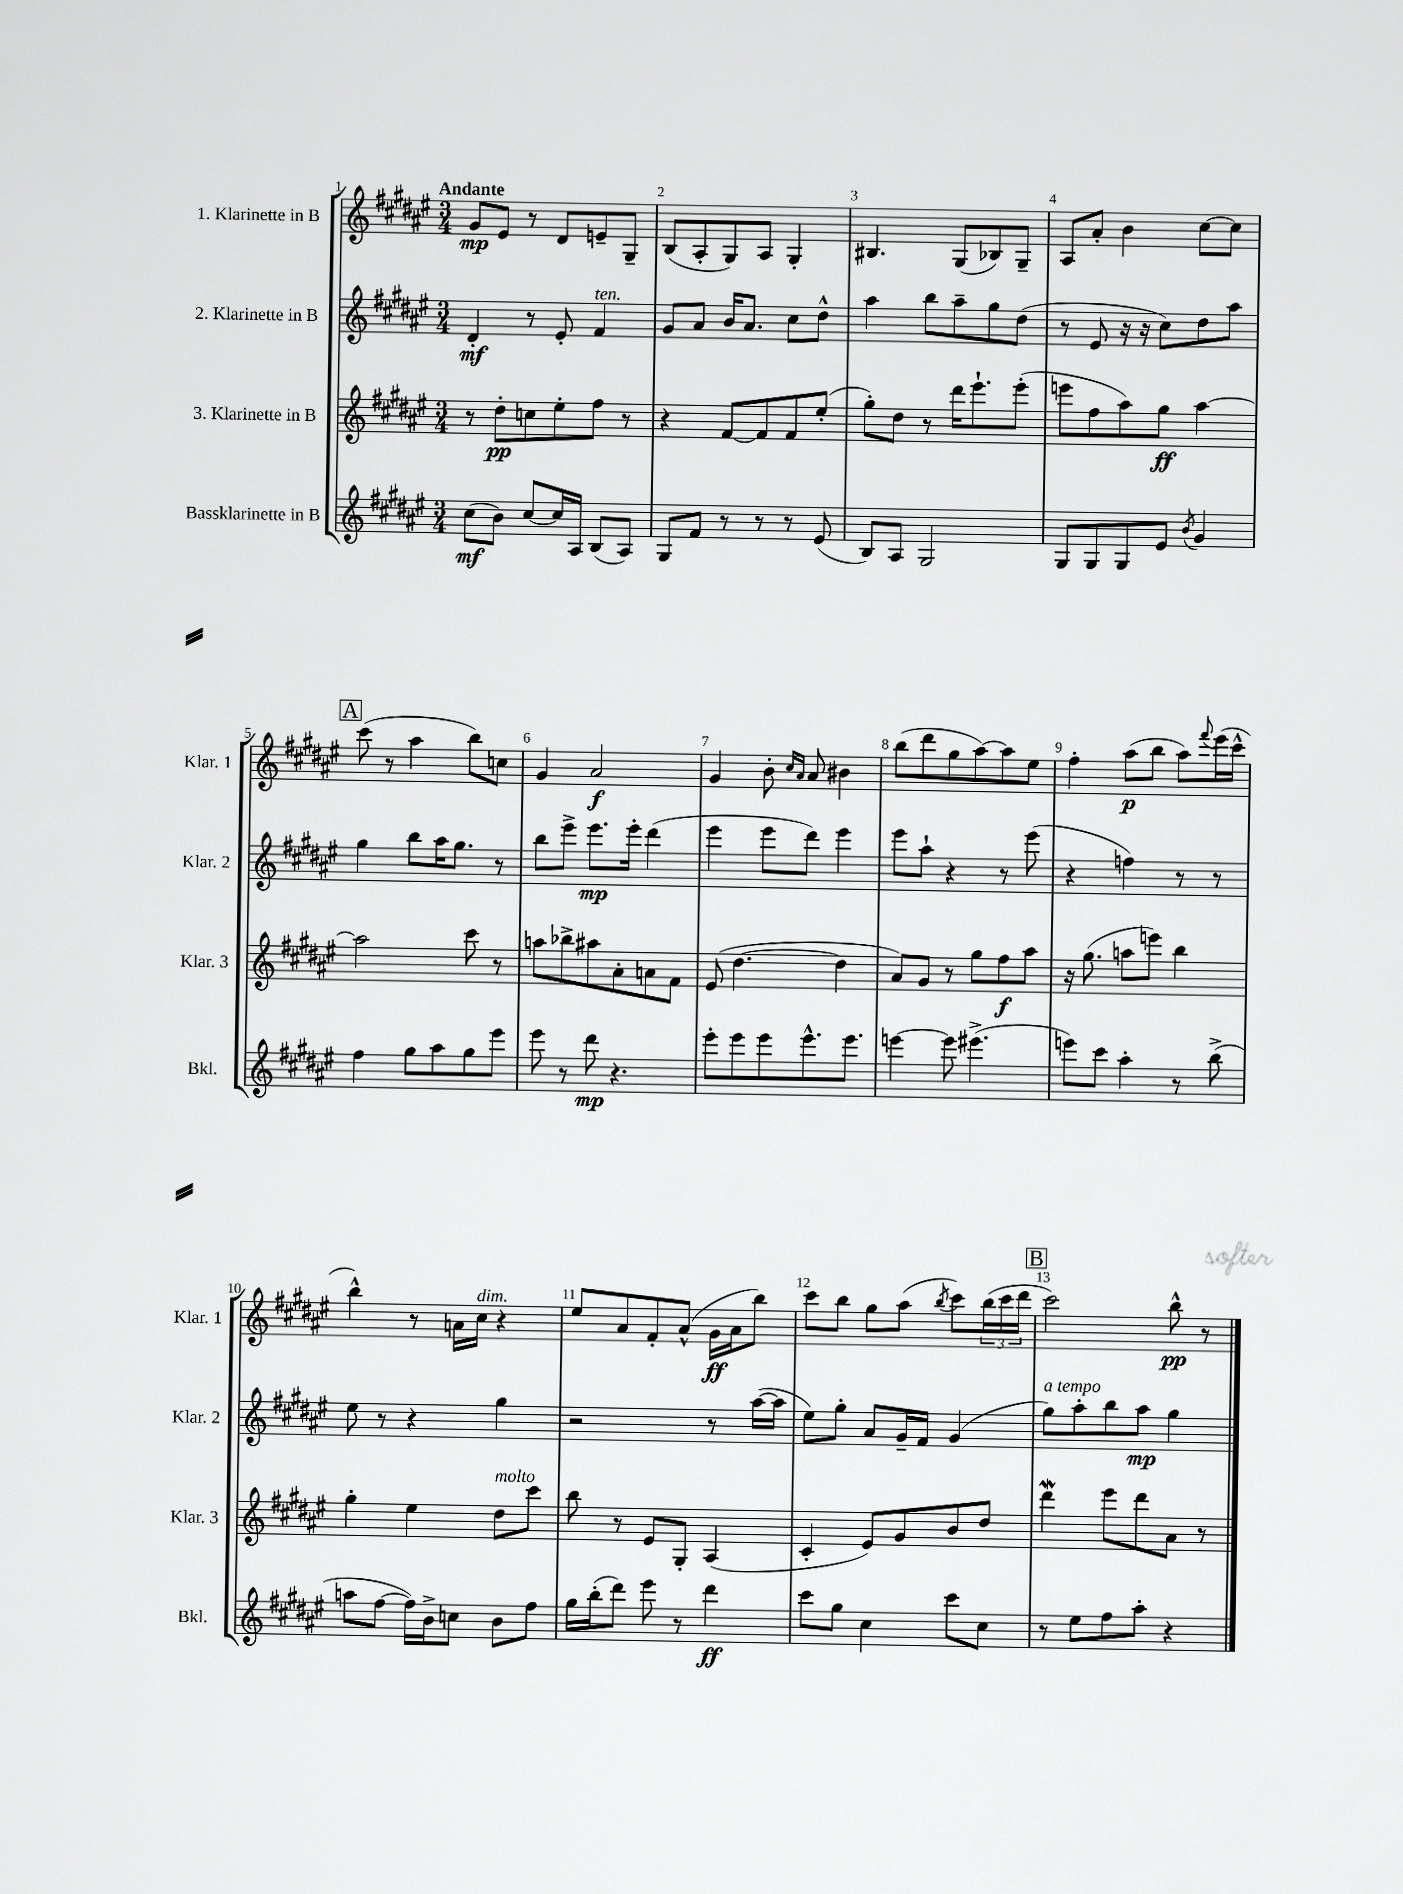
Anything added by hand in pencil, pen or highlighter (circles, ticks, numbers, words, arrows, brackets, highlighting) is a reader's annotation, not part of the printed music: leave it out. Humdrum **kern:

**kern	**dynam	**kern	**dynam	**kern	**dynam	**kern	**dynam
*part4	*part4	*part3	*part3	*part2	*part2	*part1	*part1
*staff4	*staff4	*staff3	*staff3	*staff2	*staff2	*staff1	*staff1
*I"Bassklarinette in B	*	*I"3. Klarinette in B	*	*I"2. Klarinette in B	*	*I"1. Klarinette in B	*
*I'Bkl.	*	*I'Klar. 3	*	*I'Klar. 2	*	*I'Klar. 1	*
*clefG2	*	*clefG2	*	*clefG2	*	*clefG2	*
*k[f#c#g#d#a#e#]	*	*k[f#c#g#d#a#e#]	*	*k[f#c#g#d#a#e#]	*	*k[f#c#g#d#a#e#]	*
*M3/4	*	*M3/4	*	*M3/4	*	*M3/4	*
=1	=1	=1	=1	=1	=1	=1	=1
!	!	!	!	!	!	!LO:TX:a:B:t=Andante	!
(8cc#\L	mf	8r	.	4d#'/	mf	8g#/L	mp
8b\J)	.	8dd#'\L	pp	.	.	8e#/J	.
[8cc#/L	.	8ccn\	.	8r	.	8r	.
16cc#/L]	.	8ee#'\	.	8e#'/	.	8d#/L	.
16A#/JJ	.	.	.	.	.	.	.
!	!	!	!	!LO:TX:a:i:t=ten.	!	!	!
(8B/L	.	8ff#\J	.	4f#/	.	8en~/	.
8A#/J)	.	8r	.	.	.	8G#~/J	.
=2	=2	=2	=2	=2	=2	=2	=2
8G#/L	.	4r	.	8g#/L	.	(8B/L	.
8f#/J	.	.	.	8a#/J	.	8A#'/	.
8r	.	[8f#/L	.	16b/KL	.	8G#/)	.
.	.	.	.	8.a#/J	.	.	.
8r	.	8f#/]	.	.	.	8A#/J	.
8r	.	8f#/	.	8cc#\L	.	4G#'/	.
(8e#/	.	(8ee#'/J	.	8dd#^^\J	.	.	.
=3	=3	=3	=3	=3	=3	=3	=3
8B/L)	.	8gg#'\L)	.	4aa#\	.	4.B#X/	.
8A#/J	.	8dd#\J	.	.	.	.	.
2G#/	.	8r	.	8bb\L	.	.	.
.	.	16ddd#\KL	.	8aa#~\	.	(8G#/L	.
.	.	8.eee#`\	.	.	.	.	.
.	.	.	.	8gg#\	.	8B-X/)	.
.	.	(8eee#'\J	.	(8dd#\J	.	8G#~/J	.
=4	=4	=4	=4	=4	=4	=4	=4
8G#/L	.	8eeen\L	.	8r	.	8A#/L	.
8G#/	.	8ff#\	.	8e#/	.	8a#'/J	.
8G#/	.	8aa#\)	.	16r	.	4b\	.
.	.	.	.	16r	.	.	.
8e#/J	.	8gg#\J	ff	8cc#\L)	.	.	.
8qb/	.	.	.	.	.	.	.
4g#/	.	[4aa#\	.	8dd#\	.	[8cc#\L	.
.	.	.	.	8aa#\J	.	8cc#\J]	.
!!LO:LB:g=z
!!LO:REH:place=s1:t=A
=5	=5	=5	=5	=5	=5	=5	=5
4ff#\	.	2aa#\]	.	4gg#\	.	(8ccc#\	.
.	.	.	.	.	.	8r	.
8gg#\L	.	.	.	8bb\L	.	4aa#\	.
8aa#\	.	.	.	16aa#\K	.	.	.
.	.	.	.	8.gg#\J	.	.	.
8gg#\	.	8ccc#\	.	.	.	8bb\L)	.
8eee#\J	.	8r	.	8r	.	8ccn\J	.
=6	=6	=6	=6	=6	=6	=6	=6
8eee#\	.	8aan\L	.	8bb\L	.	4g#/	.
8r	.	8bb-X^\	.	8eee#^\J	.	.	.
8ddd#\	mp	8aa#X\	.	8.eee#\L	mp	2a#/	f
4.r	.	8a#'\	.	.	.	.	.
.	.	.	.	16eee#'\Jk	.	.	.
.	.	8an\	.	(4ddd#\	.	.	.
.	.	8f#\J	.	.	.	.	.
=7	=7	=7	=7	=7	=7	=7	=7
8eee#'\L	.	(8e#/	.	4eee#\	.	4g#/	.
8eee#\	.	[4.dd#\	.	.	.	.	.
8eee#\	.	.	.	8eee#\L	.	8b'\	.
.	.	.	.	.	.	16qqcc#/LL	.
.	.	.	.	.	.	16qqa#/JJ	.
8.eee#^^\	.	.	.	8ddd#\J)	.	8a#/	.
.	.	4dd#\]	.	4eee#\	.	4b#X\	.
8.eee#\J	.	.	.	.	.	.	.
=8	=8	=8	=8	=8	=8	=8	=8
[4eeen\	.	8a#/L)	.	8eee#\L	.	(8bb\L	.
.	.	8g#/J	.	8aa#`\J	.	8ddd#\	.
8eee\]	.	8r	.	4r	.	8gg#\	.
(4.eee#X^\	.	8gg#\L	.	.	.	[8aa#\)	.
.	.	8ff#\	f	8r	.	8aa#\]	.
.	.	8aa#\J	.	(8eee#\	.	8ee#\J	.
=9	=9	=9	=9	=9	=9	=9	=9
8eeen\L)	.	16r	.	4r	.	4ff#'\	.
.	.	(8.gg#\	.	.	.	.	.
8ccc#\J	.	.	.	.	.	.	.
4aa#'\	.	8aan\L	.	4ffn\)	.	(8aa#\L	p
.	.	8eeen\J)	.	.	.	8bb\J	.
8r	.	4bb\	.	8r	.	8aa#\L)	.
.	.	.	.	.	.	8qqfff#/	.
(8bb^\	.	.	.	8r	.	(16eee#\L	.
.	.	.	.	.	.	16ccc#^^\JJ	.
!!LO:LB:g=z
=10	=10	=10	=10	=10	=10	=10	=10
8aan\L	.	4gg#'\	.	8ee#\	.	4bb^^\)	.
[8ff#\J	.	.	.	8r	.	.	.
16ff#\LL])	.	4ee#\	.	4r	.	8r	.
16b^\J	.	.	.	.	.	.	.
8ccn\J	.	.	.	.	.	16an\LL	.
!	!	!	!	!	!	!LO:TX:a:i:t=dim.	!
.	.	.	.	.	.	16cc#\JJ	.
!	!	!LO:TX:a:i:t=molto	!	!	!	!	!
8b\L	.	8dd#\L	.	4gg#\	.	4r	.
8ff#\J	.	8ccc#\J	.	.	.	.	.
=11	=11	=11	=11	=11	=11	=11	=11
16gg#\LL	.	8bb\	.	2r	.	8ee#/L	.
(16bb'\J	.	.	.	.	.	.	.
8ddd#\J)	.	8r	.	.	.	8a#/	.
8eee#\	.	8e#/L	.	.	.	8f#'/	.
8r	.	8G#'/J	.	.	.	(8a#^^/J	.
4ddd#\	ff	(4A#/	.	8r	.	16g#\LL	ff
.	.	.	.	.	.	16a#\J	.
.	.	.	.	([16aa#\LL	.	8bb\J)	.
.	.	.	.	16aa#\JJ]	.	.	.
=12	=12	=12	=12	=12	=12	=12	=12
8ccc#\L	.	4c#'/	.	8ee#\L)	.	8ccc#\L	.
8gg#\J	.	.	.	8gg#'\J	.	8bb\J	.
4cc#\	.	8e#/L)	.	8a#/L	.	8gg#\L	.
.	.	8g#/	.	16g#~/L	.	(8aa#\J	.
.	.	.	.	16f#/JJ	.	.	.
.	.	.	.	.	.	8qbb/	.
8ccc#\L	.	8b/	.	(4g#/	.	8ccc#\L)	.
8cc#\J	.	8dd#/J	.	.	.	(24bb\L	.
.	.	.	.	.	.	24ccc#\	.
.	.	.	.	.	.	24ddd#\JJ	.
!!LO:REH:place=s1:t=B
=13	=13	=13	=13	=13	=13	=13	=13
!	!	!	!	!LO:TX:a:i:t=a tempo	!	!	!
8r	.	4ddd#W\	.	8gg#\L)	.	2ccc#\)	.
8ee#\L	.	.	.	8aa#'\	.	.	.
8ff#\	.	8eee#\L	.	8bb\	.	.	.
8aa#'\J	.	8ddd#\	.	8aa#\J	mp	.	.
4r	.	8a#\J	.	4gg#\	.	8bb^^\	pp
.	.	8r	.	.	.	8r	.
==	==	==	==	==	==	==	==
*-	*-	*-	*-	*-	*-	*-	*-
